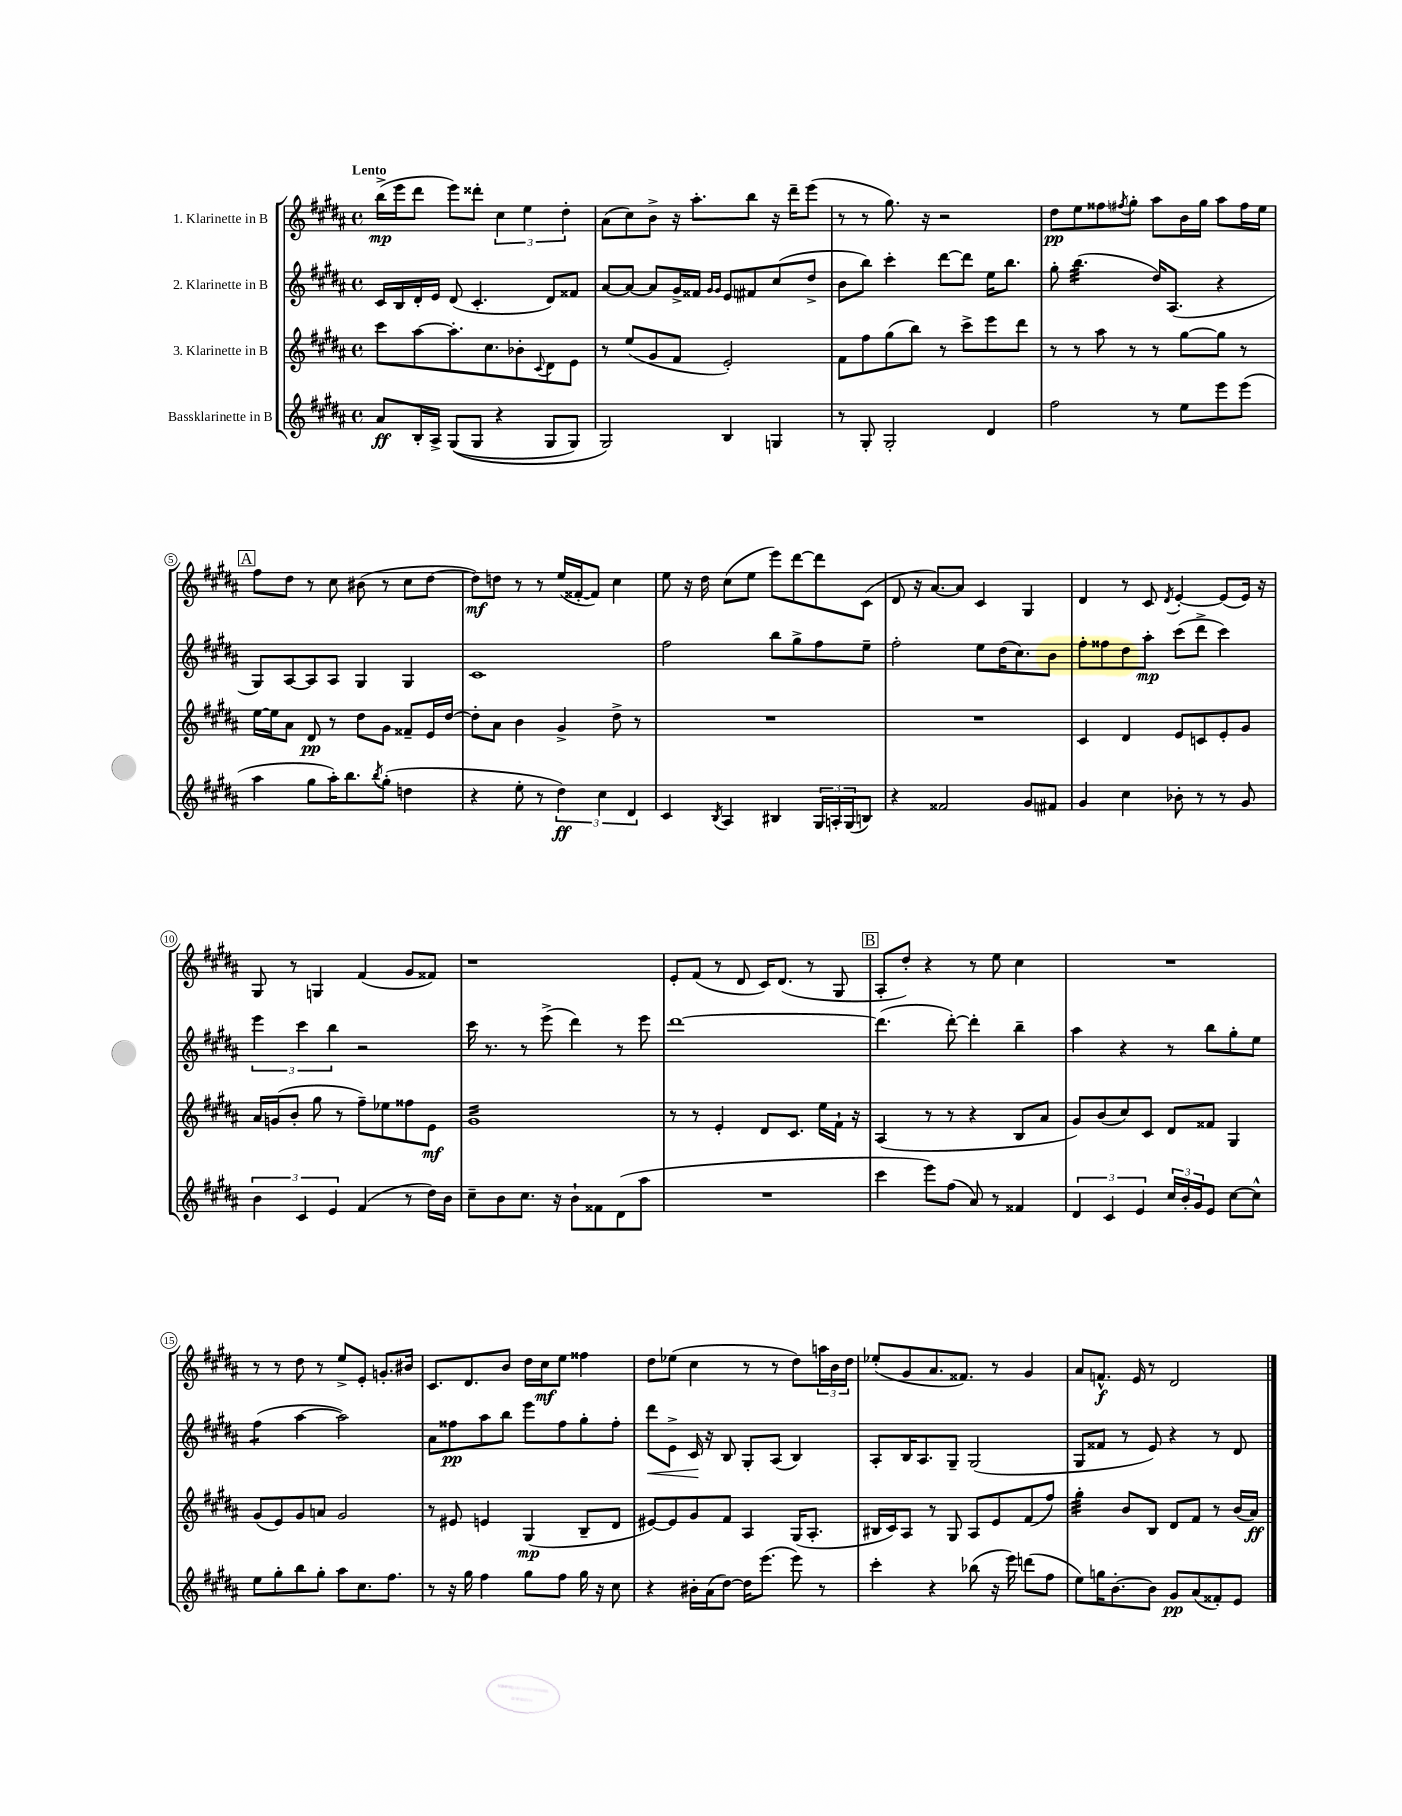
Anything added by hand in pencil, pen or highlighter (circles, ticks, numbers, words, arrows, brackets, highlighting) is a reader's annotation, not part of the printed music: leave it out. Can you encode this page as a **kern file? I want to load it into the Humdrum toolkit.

**kern	**kern	**kern	**kern
*staff4	*staff3	*staff2	*staff1
*clefG2	*clefG2	*clefG2	*clefG2
*k[f#c#g#d#a#]	*k[f#c#g#d#a#]	*k[f#c#g#d#a#]	*k[f#c#g#d#a#]
*M4/4	*M4/4	*M4/4	*M4/4
*met(c)	*met(c)	*met(c)	*met(c)
8a#	8ccc#	16c#	(16bb^
.	.	16B	16eee
16B'	[8aa#	16d#'	8ddd#
16A#^	.	16e	.
&((8G#	8.aa#']	(8d#	8eee)
8G#	.	4.c#'	8ddd##'
.	8.cc#	.	.
4r	.	.	6cc#
.	8b-'	.	.
.	.	.	6ee
.	8qqc#	.	.
8G#	8d#	8d#)	.
.	.	.	6dd#'
8G#)	8e	8f##	.
=	=	=	=
2G#&)	8r	[8a#	(8a#
.	(8ee	8a#_	8cc#)
.	8g#	8a#]	8b^
.	8f#	16g#^	16r
.	.	16f##	8.aa#'
.	.	16qqg#	.
.	.	16qqg#	.
4B	2e')	8e	.
.	.	8f#	8bb
4G	.	(8cc#	16r
.	.	.	16ddd#~
.	.	8dd#^	(8eee
=	=	=	=
8r	8f#	8b	8r
8G#'	8ff#	8bb)	8r
2G#'	(8gg#	4ccc#'	8.gg#)
.	8bb)	.	.
.	.	.	16r
.	8r	[8ddd#	2r
.	8ccc#^	8ddd#]	.
4d#	8eee	16ee	.
.	.	8.bb	.
.	8ddd#	.	.
=	=	=	=
2ff#	8r	8gg#'	8dd#
.	8r	(4.bb	8ee
.	8aa#	.	8ff##
.	.	.	8qff#
.	8r	.	8gg#'
8r	8r	16dd#)	8aa#
.	.	(8.A#	.
8ee	[8gg#	.	16b
.	.	.	16gg#
8eee	8gg#]	4r	8aa#
(8eee	8r	.	16ff#
.	.	.	16ee
=	=	=	=
4aa#	[16ee	8G#)	8ff#
.	16ee]	.	.
.	8a#	[8A#	8dd#
8gg#	8d#	8A#]	8r
16aa#')	8r	8A#	8cc#
8.bb	.	.	.
.	8dd#	4G#	(8b#
8qbb	.	.	.
(8gg#'	8g#	.	8r
4dd	8f##~	4G#	8cc#
.	16e	.	[8dd#
.	[16dd#	.	.
=	=	=	=
4r	8dd#']	1c#	8dd#])
.	8a#	.	8dd
8ee'	4b	.	8r
8r	.	.	8r
6dd#)	4g#^	.	(16ee
.	.	.	[16f##'
.	.	.	8f##])
6cc#	.	.	.
.	8dd#^	.	4cc#
6d#	.	.	.
.	8r	.	.
=	=	=	=
4c#	1r	2ff#	8ee
.	.	.	16r
.	.	.	16dd#
8qB	.	.	.
4A#	.	.	(8cc#
.	.	.	8ee
4B#	.	8bb	8eee)
.	.	8gg#^	[8ddd#
24G#	.	8ff#	8ddd#]
24A'	.	.	.
(24G#	.	.	.
8B)	.	8ee~	(8c#
=	=	=	=
4r	1r	2ff#'	8d#
.	.	.	16r
.	.	.	[8.a#)
2f##	.	.	.
.	.	.	8a#]
.	.	8ee	4c#
.	.	(16dd#	.
.	.	8.cc#)	.
8g#	.	.	4G#
8f#	.	8b	.
=	=	=	=
4g#	4c#	8ff#'	4d#
.	.	8ff##	.
4cc#	4d#	8dd#	8r
.	.	8aa#'	8c#
.	.	.	8qd#
8b-'	8e	(8ccc#	[4e'
8r	8c	8ddd#^	.
8r	8e'	4ccc#)	(8e]
8g#	8g#	.	16e)
.	.	.	16r
=	=	=	=
6b	16a#	6eee	8G#
.	(16g	.	.
.	8b'	.	8r
6c#	.	6ccc#	.
.	8gg#	.	4G
6e	.	6bb	.
.	8r	.	.
(4f#	8ff#~)	2r	(4f#
.	8ee-	.	.
8r	8ff##	.	8g#
16dd#)	8e	.	8f##)
16b	.	.	.
=	=	=	=
8cc#~	1g#	16ccc#	1r
.	.	8.r	.
8b	.	.	.
8.cc#	.	8r	.
.	.	(8eee^	.
16r	.	.	.
8b`	.	4ddd#)	.
8f##	.	.	.
(8d#	.	8r	.
8aa#	.	8eee	.
=	=	=	=
1r	8r	[1ddd#	8e'
.	8r	.	(8f#
.	4e'	.	8r
.	.	.	8d#
.	8d#	.	16c#)
.	.	.	(8.d#
.	8.c#	.	.
.	.	.	8r
.	16ee	.	.
.	16f#`	.	8G#
.	16r	.	.
=	=	=	=
4ccc#	(4A#	(4.ddd#]	8A#'
.	.	.	8dd#')
8eee)	8r	.	4r
(8ff#	8r	[8ddd#')	.
8a#)	4r	4ddd#']	8r
8r	.	.	8ee
4f##	8B	4bb~	4cc#
.	8a#	.	.
=	=	=	=
6d#	8g#)	4aa#	1r
.	(8b	.	.
6c#	.	.	.
.	8cc#)	4r	.
6e	.	.	.
.	8c#	.	.
24cc#	8d#	8r	.
24b'	.	.	.
24g#	.	.	.
8e	8f##	8bb	.
[8cc#	4G#	8gg#'	.
8cc#^^]	.	8ee	.
=	=	=	=
8ee	(8g#	(4ff#	8r
8gg#'	8e)	.	8r
8bb	8g#	[4aa#	8dd#
8gg#'	8a	.	8r
8aa#	2g#	2aa#])	8ee^
8.cc#	.	.	8e'
.	.	.	8.g'
8.ff#	.	.	.
.	.	.	16b#
=	=	=	=
8r	8r	8a#	8.c#
16r	8e#	8ff##	.
16gg#	.	.	8.d#
4ff#	4e	8aa#	.
.	.	8bb	8b
8gg#	(4G#	8eee	16dd#
.	.	.	16cc#
8ff#	.	8ff##	8ee
16gg#	8B~	8gg#'	4ff##
16r	.	.	.
8cc#	8d#	8ff##'	.
=	=	=	=
4r	[8e#)	8ddd#	8dd#
.	8e#]	8e^	(8ee-
16b#'	8g#	16c#	4cc#
(16a#	.	16r	.
[8dd#)	8f#	8B	.
16dd#]	4A#	8G#'	8r
(8.eee	.	.	.
.	.	(8A#	8r
8eee)	(16G#	4B)	8dd#)
.	8.A#'	.	.
8r	.	.	24aa
.	.	.	24b
.	.	.	24dd#
=	=	=	=
4ccc#'	16B#	8A#'	(8ee-'
.	16c#)	.	.
.	8A#	16B	8g#
.	.	8.A#	.
4r	8r	.	8.a#
.	8G#	8G#~	.
.	.	.	8.f##)
(8bb-	8A#	(2G#	.
16r	8e	.	8r
16eee)	.	.	.
(8ddd	(8f#	.	4g#
8ff#	8ff#)	.	.
=	=	=	=
8ee)	4gg#'	8G#	8a#
16gg	.	8f##	8.f^^
[8.b'	.	.	.
.	8b	8r	.
.	.	.	16e
8b]	8B	8e)	8r
8g#	8d#	4r	2d#
(8a#	8f#	.	.
8f##')	8r	8r	.
8e	(16b	8d#	.
.	16a#)	.	.
==	==	==	==
*-	*-	*-	*-
